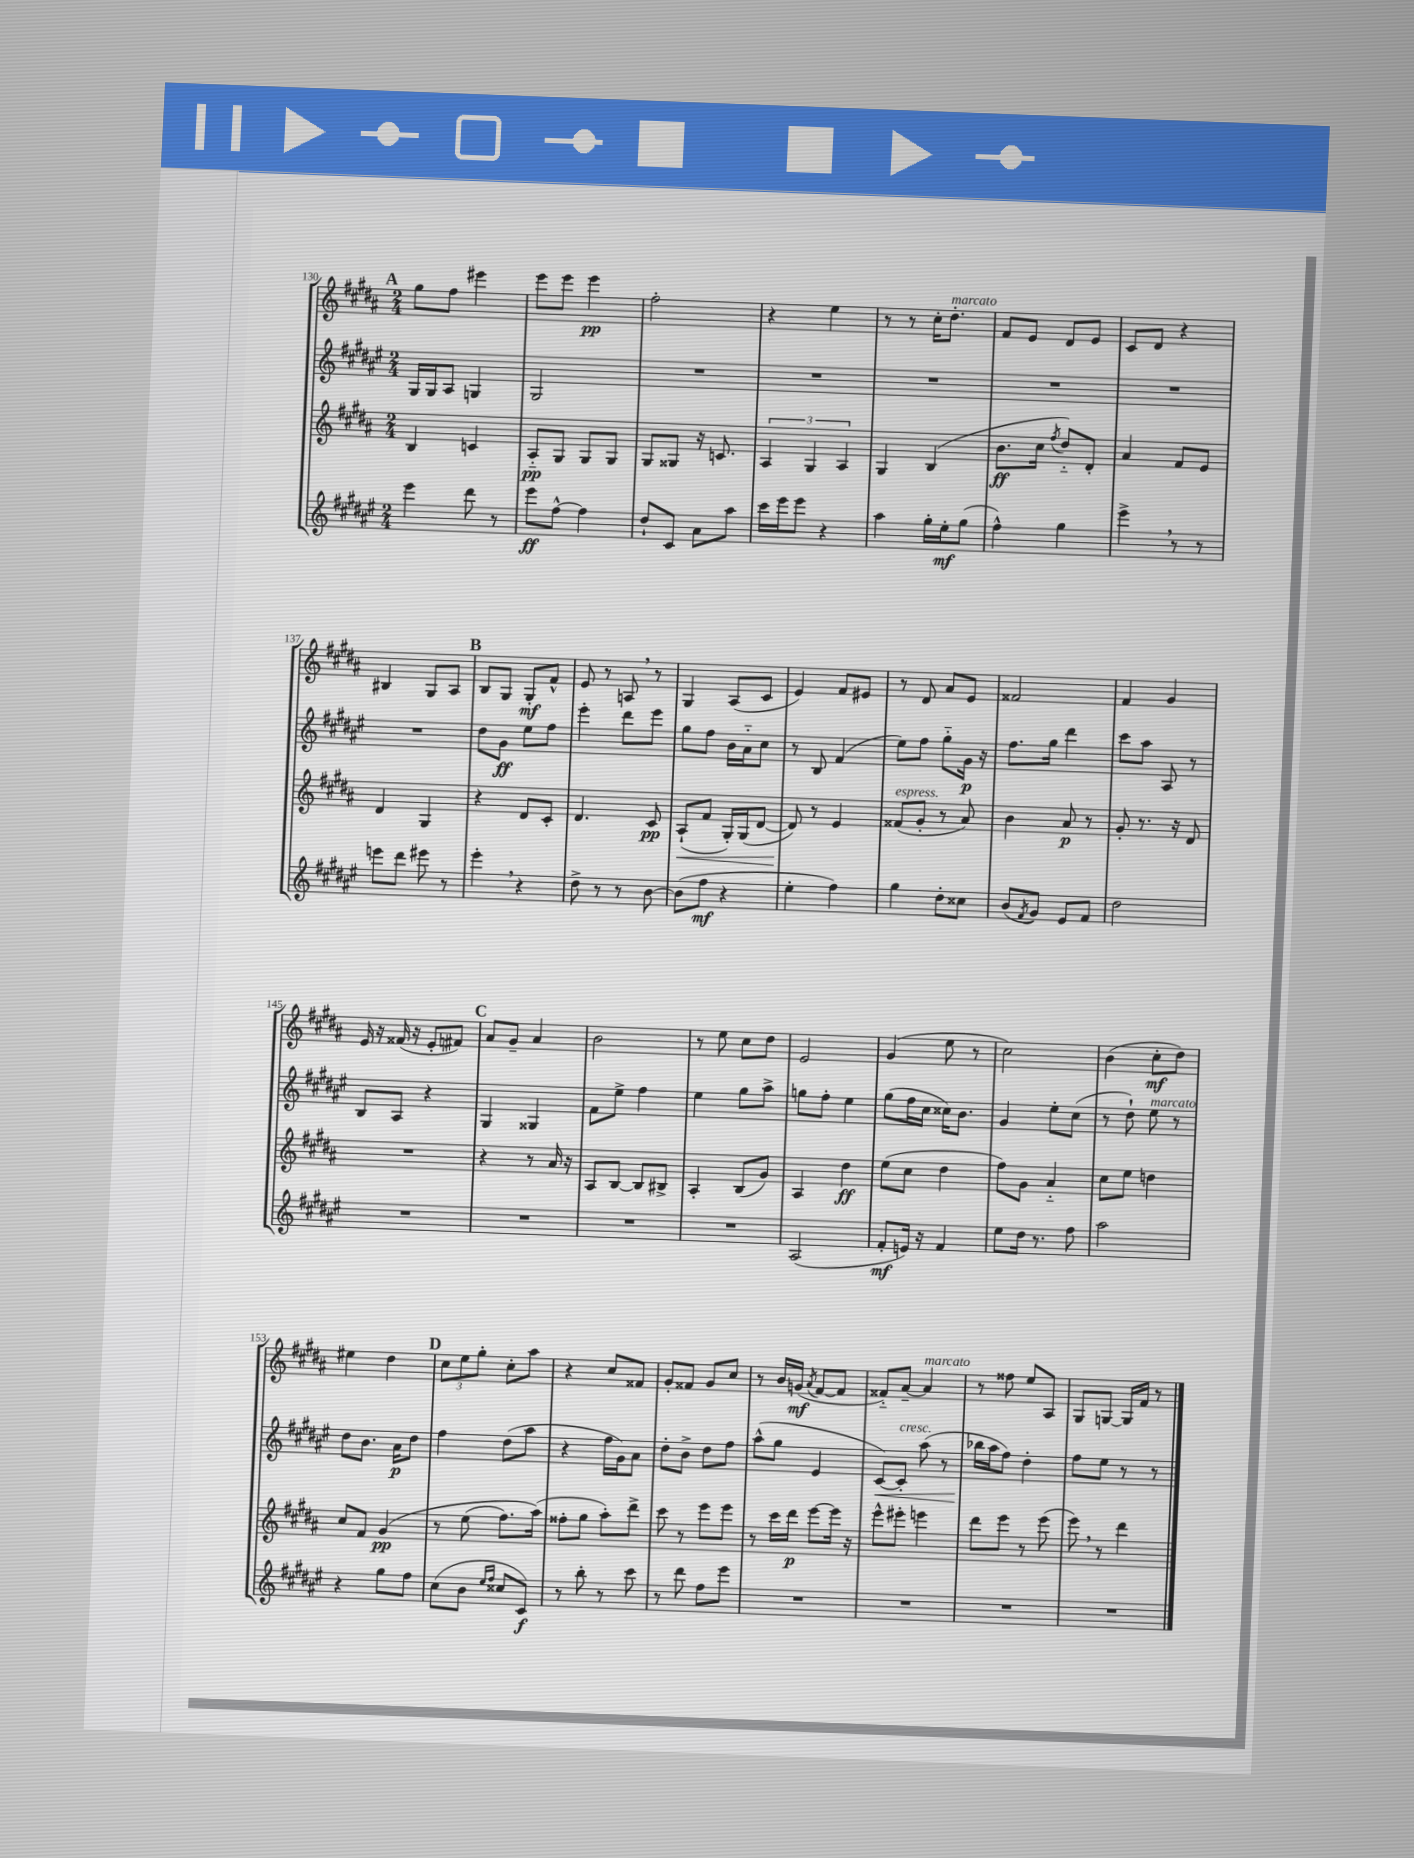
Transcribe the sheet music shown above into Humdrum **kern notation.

**kern	**kern	**kern	**kern
*staff4	*staff3	*staff2	*staff1
*clefG2	*clefG2	*clefG2	*clefG2
*k[f#c#g#d#a#e#]	*k[f#c#g#d#a#]	*k[f#c#g#d#a#e#]	*k[f#c#g#d#a#]
*M2/4	*M2/4	*M2/4	*M2/4
4eee#	4B	16G#	8gg#
.	.	16G#	.
.	.	8A#	8ff#
8ddd#	4c	4G	4eee#
8r	.	.	.
=	=	=	=
8eee#	8A#'~	2G#	8eee
[8ff#^^	8G#	.	8eee
4ff#]	8G#	.	4eee
.	8G#	.	.
=	=	=	=
8dd#`	8G#	2r	2ff#'
8c#	8G##	.	.
8a#	16r	.	.
.	8.c	.	.
8aa#	.	.	.
=	=	=	=
16ccc#	6A#	2r	4r
16eee#	.	.	.
8eee#	.	.	.
.	6G#	.	.
4r	.	.	4ee
.	6A#	.	.
=	=	=	=
4aa#	4G#	2r	8r
.	.	.	8r
16gg#'	(4B	.	16cc#'
16ee#'	.	.	8.dd#'
(8gg#	.	.	.
=	=	=	=
4ff#^^)	8.b	2r	8f#
.	.	.	8e
.	16cc#	.	.
.	8qff#	.	.
4gg#	8dd#'~)	.	8d#
.	8d#'	.	8e
=	=	=	=
4eee#^	4a#	2r	8c#
.	.	.	8d#
8r	8f#	.	4r
8r	8e	.	.
=	=	=	=
8eee	4d#	2r	4B#
8ddd#	.	.	.
8eee#	4G#	.	8G#
8r	.	.	8A#
=	=	=	=
4eee#'	4r	8dd#	8B
.	.	8g#	8G#
4r	8d#	8ee#	8G#'
.	8c#'	8ff#	8f#^^
=	=	=	=
8dd#^	4.d#	4eee#'	8e
8r	.	.	8r
8r	.	8ddd#	8A
[8b	8c#	8eee#	8r
=	=	=	=
(8b]	(8A#`	8gg#	4G#
8ff#	8f#	8ff#	.
4r	16G#')	16b	(8A#
.	(16G#	16a#'~	.
.	[8d#	8cc#	8c#
=	=	=	=
4ee#'	8d#])	8r	4e)
.	8r	8B	.
4ff#)	4e	(4f#	8f#
.	.	.	8e#
=	=	=	=
4gg#	(8f##	8ee#)	8r
.	8g#'	8ff#	8d#
8dd#'	8r	8gg#'~	8a#
8cc##	8a#)	16g#	8e
.	.	16r	.
=	=	=	=
(8b	4b	8.ff#	2f##
8qf#	.	.	.
8g#)	.	.	.
.	.	16gg#	.
8e#	8a#	4ddd#	.
8f#	8r	.	.
=	=	=	=
2dd#	8g#'	8ccc#	4f#
.	8.r	8aa#	.
.	.	8A#	4g#
.	16r	.	.
.	8d#	8r	.
=	=	=	=
2r	2r	8B	16e
.	.	.	16r
.	.	8A#	(16f##
.	.	.	16r
.	.	4r	8e'
.	.	.	8f#)
=	=	=	=
2r	4r	4G#	8a#
.	.	.	8g#~
.	8r	4G##	4a#
.	16a#	.	.
.	16r	.	.
=	=	=	=
2r	8A#	8f#	2b
.	[8B	8ee#^	.
.	8B]	4ff#	.
.	8B#^	.	.
=	=	=	=
2r	4A#'	4ee#	8r
.	.	.	8ee
.	(8B	8gg#	8cc#
.	8g#)	8aa#^	8dd#
=	=	=	=
(2A#	4A#	8gg	2e
.	.	8ff#'	.
.	4dd#	4ee#	.
=	=	=	=
8f#'	(8ee	(8gg#	(4g#
16e)	8cc#	16ff#	.
16r	.	16cc#	.
4f#	4dd#	16cc##)	8ee
.	.	8.b	.
.	.	.	8r
=	=	=	=
8ee#	8ff#)	4g#	2cc#)
16dd#	8g#	.	.
8.r	.	.	.
.	4a#'~	8ee#'	.
8ff#	.	(8cc#	.
=	=	=	=
2aa#	8cc#	8r	(4b
.	8ee	8dd#`)	.
.	4dd	8ee#	8cc#'
.	.	8r	8dd#)
=	=	=	=
4r	8cc#	8dd#	4ee#
.	8f#	8.b	.
8gg#	&(4g#	.	4dd#
.	.	16a#	.
8ff#	.	8dd#	.
=	=	=	=
(8cc#	8r	4ff#	12cc#
.	.	.	12ee
8b	(8ee	.	.
.	.	.	12gg#'
16qqee#	.	.	.
16qqff#	.	.	.
8cc##	8.ff#)	(8dd#	8cc#'
8c#)	.	8aa#	8aa#
.	(16aa#&)	.	.
=	=	=	=
8r	8ff##'	4r	4r
8bb'	8gg#	.	.
8r	8aa#')	16ff#	8cc#
.	.	16g#)	.
8ccc#	8ddd#^	8a#	8f##
=	=	=	=
8r	8ccc#	8dd#'	8g#'
8ddd#	8r	8b^	8f##
8ff#	8eee	8dd#	8g#
8eee#	8eee	8ff#	8cc#
=	=	=	=
2r	8r	(8aa#^^	8r
.	16ccc#	8gg#	16b
.	16ddd#	.	(16g
.	.	.	8qa#
.	[8eee	4e#	[8f#
.	16eee]	.	8f#]
.	16r	.	.
=	=	=	=
2r	8eee^^	[8c#)	8f##'~)
.	8eee#'	8c#']	[8a#~
.	4eee	(8aa#	4a#]
.	.	8r	.
=	=	=	=
2r	8ddd#	16bb-	8r
.	.	16aa#	.
.	8eee	8ff#)	8ff##
.	8r	4dd#'	8ee
.	(8eee	.	8A#
=	=	=	=
2r	8eee)	8ff#	8G#
.	8r	8ee#	[8G
.	4ddd#	8r	16G]
.	.	.	16f#
.	.	8r	8r
==	==	==	==
*-	*-	*-	*-
